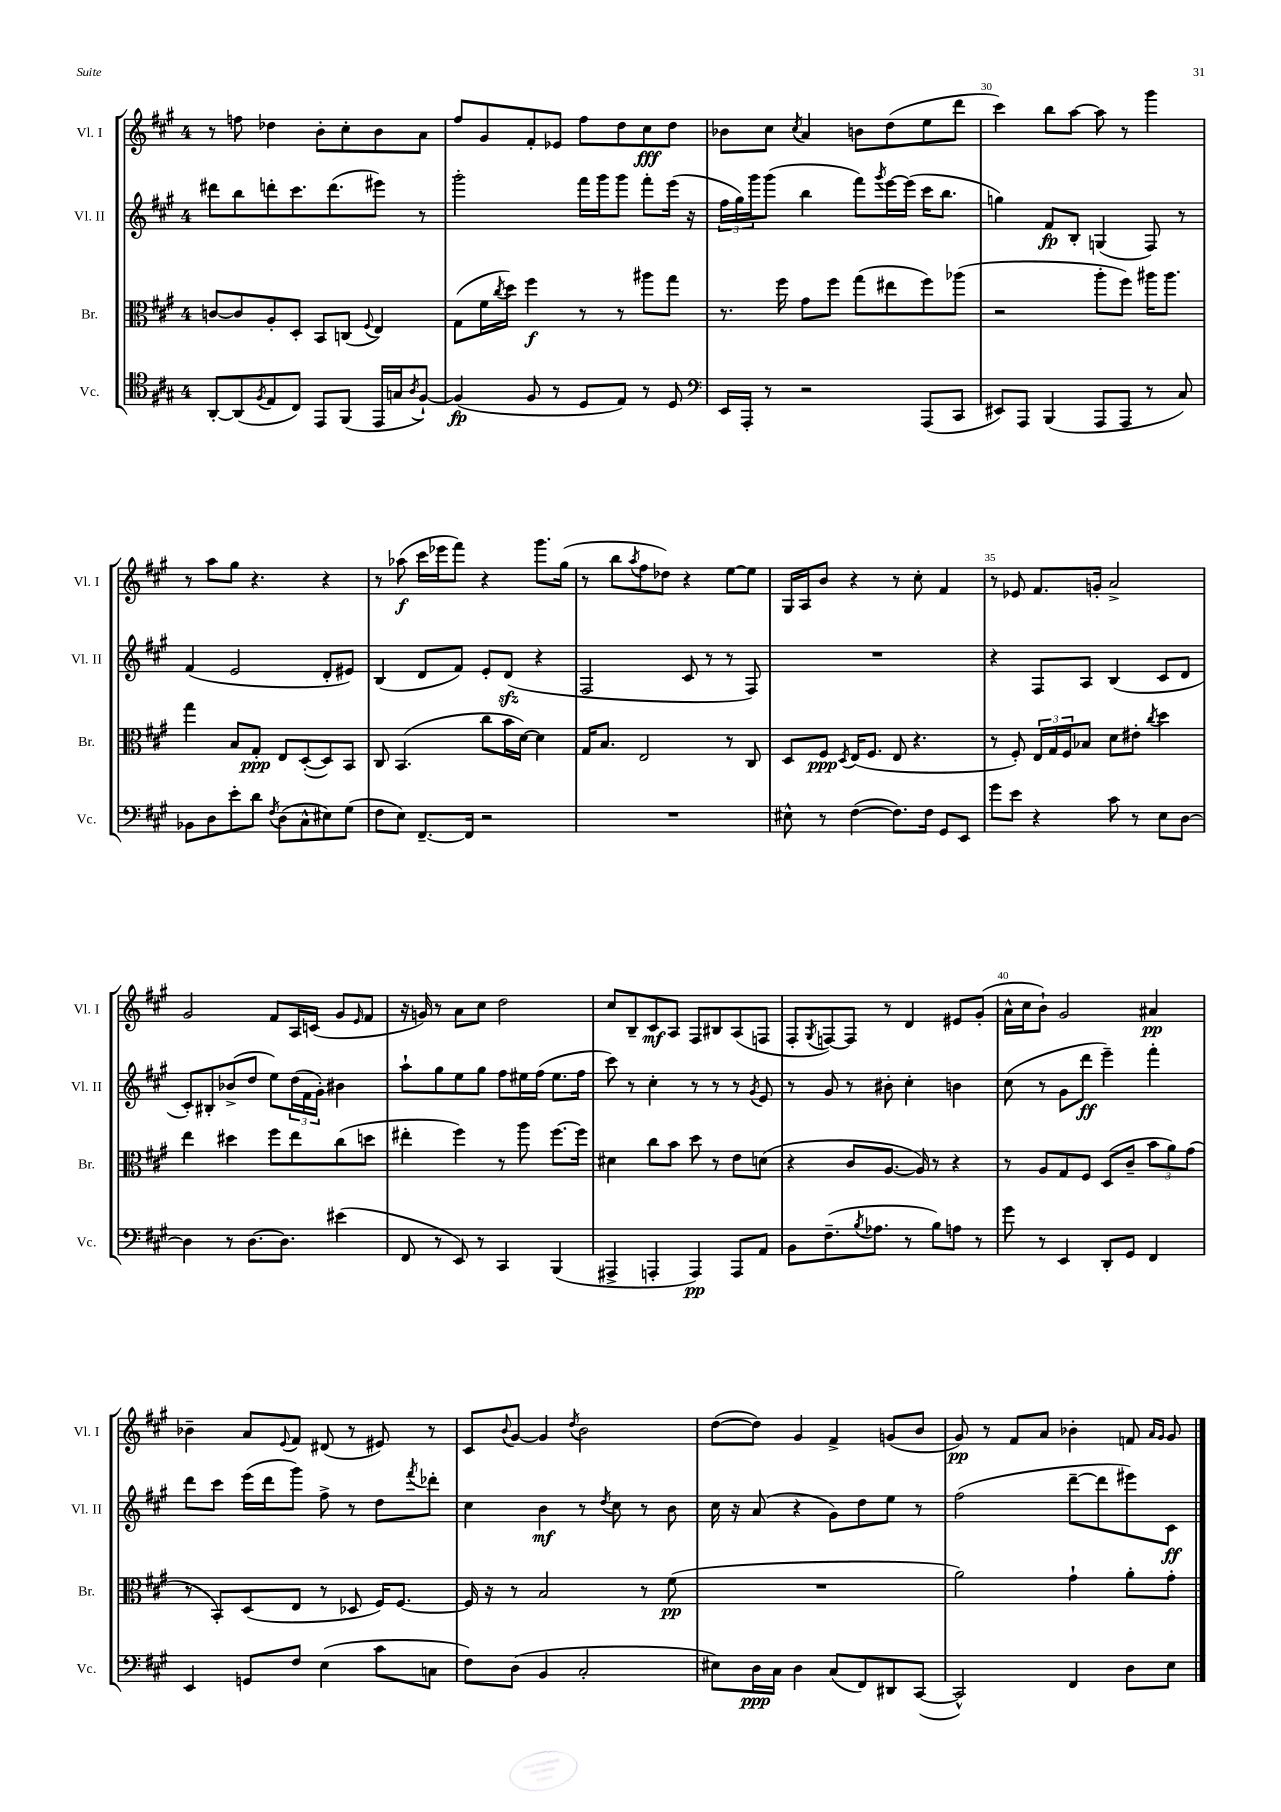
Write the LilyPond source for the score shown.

<<
\new StaffGroup <<
\new Staff = "s0" \with { instrumentName = "Vl. I" shortInstrumentName = "Vl. I" } {
    \clef treble \key a \major \once \override Staff.TimeSignature.style = #'single-digit \time 4/4
    r8 f''8 des''4 b'8-. cis''8-. b'8 a'8 |
    fis''8 gis'8 fis'8-. ees'8 fis''8 d''8 cis''8\fff d''8 |
    bes'8 cis''8 \acciaccatura { cis''8 } a'4 b'8 d''8( e''8 d'''8 |
    cis'''4) b''8 a''8~ a''8 r8 gis'''4 |
    r8 a''8 gis''8 r4. r4 |
    r8 aes''8\f( cis'''16 ees'''16 fis'''8) r4 gis'''8. gis''16( |
    r8 b''8 \acciaccatura { a''8 } fis''8 des''8) r4 e''8~ e''8 |
    gis16 a16 b'8 r4 r8 cis''8-. fis'4 |
    r8 ees'8 fis'8. g'16-. a'2-> |
    gis'2 fis'8 a16 c'16( gis'8 \grace { e'16 } fis'8 |
    r16 g'16) r8 a'8 cis''8 d''2 |
    cis''8 b8-- cis'8\mf a8 fis8 bis8 a8( f8 |
    fis8-. \acciaccatura { gis8 } f8~) f8 r8 d'4 eis'8 gis'8-.( |
    a'16-^ cis''16 b'8-!) gis'2 ais'4\pp |
    bes'4-- a'8 \appoggiatura { e'8 } fis'8 dis'8( r8 eis'8) r8 |
    cis'8 \appoggiatura { b'8 } gis'8~ gis'4 \acciaccatura { d''8 } b'2 |
    d''8~( d''8) gis'4 fis'4-> g'8( b'8 |
    gis'8\pp) r8 fis'8 a'8 bes'4-. f'8 \grace { a'16 gis'16 } gis'8 \bar "|." |
}
\new Staff = "s1" \with { instrumentName = "Vl. II" shortInstrumentName = "Vl. II" } {
    \clef treble \key a \major \once \override Staff.TimeSignature.style = #'single-digit \time 4/4
    dis'''8 b''8 d'''8-. cis'''8. d'''8.( eis'''8) r8 |
    gis'''2-. fis'''16 gis'''16 gis'''8 fis'''8-. e'''16( r16 |
    \tuplet 3/2 { fis''16 gis''16) gis'''16 } gis'''8( b''4 fis'''8) \acciaccatura { gis'''8 } e'''16~ e'''16( cis'''16 b''8. |
    g''4) fis'8\fp b8-. g4( fis8) r8 |
    fis'4( e'2 d'8-. eis'8) |
    b4( d'8 fis'8) e'8-. d'8\sfz( r4 |
    fis2 cis'8 r8 r8 fis8) |
    R1 |
    r4 fis8 a8 b4( cis'8 d'8 |
    cis'8-.) bis8-. bes'8->( d''8 e''8) \tuplet 3/2 { d''16( fis'16 gis'16-.) } bis'4 |
    a''8-! gis''8 e''8 gis''8 fis''8 eis''16 fis''16( eis''8. fis''16 |
    cis'''8) r8 cis''4-. r8 r8 r8 \acciaccatura { gis'8 } e'8 |
    r8 gis'8 r8 bis'8-. cis''4-. b'4 |
    cis''8( r8 gis'8 d'''8\ff e'''4--) fis'''4-. |
    d'''8 cis'''8 e'''16( d'''16 gis'''8) fis''8-> r8 d''8 \acciaccatura { fis'''8 } des'''8-. |
    cis''4 b'4\mf r8 \acciaccatura { d''8 } cis''8 r8 b'8 |
    cis''16 r16 a'8( r4 gis'8) d''8 e''8 r8 |
    fis''2( d'''8~-- d'''8 eis'''8) cis'8\ff \bar "|." |
}
\new Staff = "s2" \with { instrumentName = "Br." shortInstrumentName = "Br." } {
    \clef alto \key a \major \once \override Staff.TimeSignature.style = #'single-digit \time 4/4
    c'8~ c'8 a8-. d8-. b,8 c8( \appoggiatura { fis8 } e4) |
    gis8( fis'16 \acciaccatura { cis''8 } d''16) fis''4\f r8 r8 ais''8 gis''8 |
    r8. fis''16 gis'8 fis''8 gis''8( eis''8 fis''8) aes''8( |
    r2 a''8-. fis''8) ais''16 ais''8. |
    gis''4 b8 gis8-.\ppp e8 d8~-.( d8) b,8 |
    cis8 b,4.( cis''8 b'16 d'16~) d'4 |
    gis16 b8. e2 r8 cis8 |
    d8 fis8\ppp \acciaccatura { d8 } e16( fis8. e8 r4. |
    r8 fis8-.) \tuplet 3/2 { e16 gis16 fis16 } bes8 d'8 eis'8-. \acciaccatura { cis''8 } d''4 |
    e''4 dis''4 fis''8 e''8 cis''8( d''8 |
    eis''4-. fis''4) r8 a''8 fis''8.~ fis''16 |
    dis'4 cis''8 b'8 d''8 r8 e'8 d'8( |
    r4 cis'8 a8.~ a16) r8 r4 |
    r8 a8 gis8 fis8 d8( cis'8-- \tuplet 3/2 { b'8 a'8) gis'8( } |
    r8 b,8-.) d8( e8 r8 des8 fis16) fis8.~ |
    fis16 r16 r8 b2 r8 fis'8\pp( |
    R1 |
    a'2) gis'4-! a'8-. gis'8-. \bar "|." |
}
\new Staff = "s3" \with { instrumentName = "Vc." shortInstrumentName = "Vc." } {
    \clef tenor \key a \major \once \override Staff.TimeSignature.style = #'single-digit \time 4/4
    a,8~-. a,8( \acciaccatura { fis8 } e8 cis8) e,8 fis,8( e,16 g16 \acciaccatura { a8 } fis8~-!) |
    fis4\fp( fis8 r8 d8 e8) r8 d8 |
    \clef bass e,16 a,,16-. r8 r2 a,,8( cis,8 |
    eis,8) a,,8 b,,4( a,,8 a,,8 r8 cis8) |
    bes,8 d8 e'8-. d'8 \acciaccatura { fis8 } d8( cis8-^ eis8) gis8( |
    fis8 e8) fis,8.~-- fis,16 r2 |
    R1 |
    eis8-^ r8 fis4~( fis8.) fis16 gis,8 e,8 |
    gis'8 e'8 r4 cis'8 r8 e8 d8~ |
    d4 r8 d8.~ d8. eis'4( |
    fis,8 r8 e,8) r8 cis,4 b,,4( |
    ais,,4-> a,,4-. a,,4\pp) a,,8 a,8 |
    b,8 fis8.--( \acciaccatura { b8 } aes8. r8 b8) a8 r8 |
    gis'8 r8 e,4 d,8-. gis,8 fis,4 |
    e,4 g,8 fis8 e4( cis'8 c8 |
    fis8) d8( b,4 cis2-. |
    eis8) d16\ppp cis16 d4 cis8( fis,8) dis,8 cis,8~( |
    cis,2-^) fis,4 d8 e8 \bar "|." |
}
>>
>>
\layout { \context { \Score currentBarNumber = #27 \override BarNumber.break-visibility = ##(#f #t #t) barNumberVisibility = #(every-nth-bar-number-visible 5) } }
